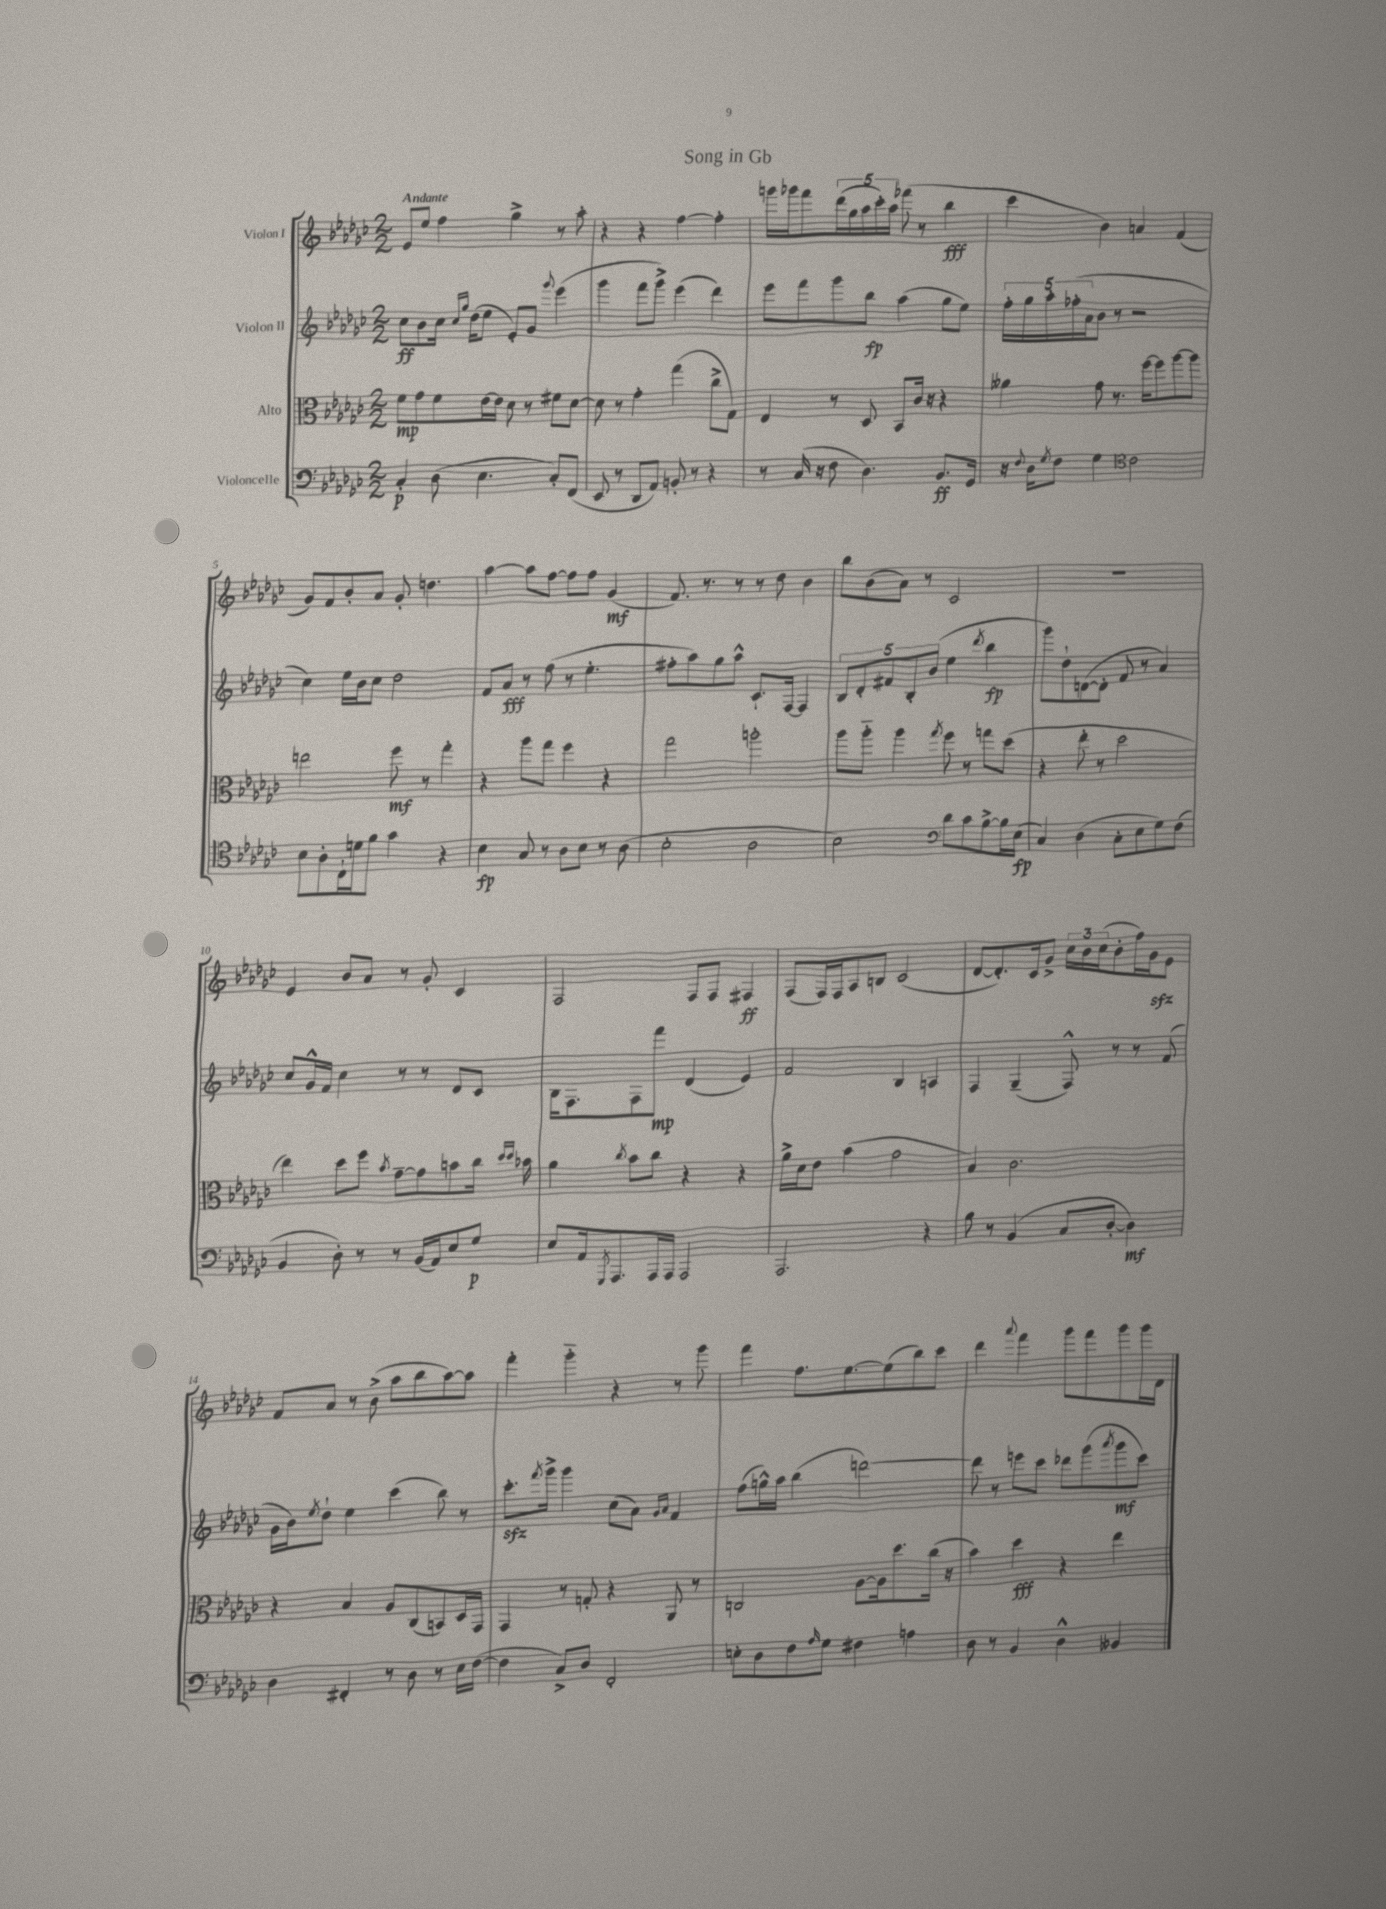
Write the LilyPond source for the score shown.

\header { title = "Song in Gb" }
<<
\new StaffGroup <<
\new Staff = "s0" \with { instrumentName = "Violon I" } {
    \clef treble \key ges \major \numericTimeSignature \time 2/2 \tempo "Andante"
    ees'8 ees''8 f''4 ges''4-> r8 aes''8-. |
    r4 r4 f''4~ f''4-. |
    g'''16 ges'''16 f'''8 \tuplet 5/4 { des'''16( ges''16 aes''16 ces'''16-.) aes''16 } fes'''8( r8 bes''4\fff |
    ces'''4 bes'4) a'4 f'4( |
    ges'8) f'8 bes'8-. aes'8 ges'8-. d''4. |
    aes''4~ aes''8 f''8~ f''8 f''8 ges'4\mf( |
    f'8.) r8. r8 r8 des''8 bes'4 |
    bes''8 bes'8( aes'8) r8 ces'2 |
    R1 |
    ees'4 bes'8 aes'8 r8 ges'8-. ces'4 |
    f2 f8 f8 fis4\ff |
    f8( f16) f16 aes8 b8 ces'2( |
    des'8~ des'8.-.) ces'16 ges'8-> \tuplet 3/2 { ces''16 bes'16 ces''16( } bes'8-. f''16) ges'16\sfz ees'8 |
    f'8 aes'8 r8 bes'8->( aes''8 bes''8 aes''8~) aes''8 |
    f'''4-. ges'''4-_ r4 r8 ges'''8 |
    f'''4 f''8. ees''8.~ ees''8( bes''8) ces'''8 |
    des'''4 \appoggiatura { aes'''8 } f'''4 ges'''8 f'''8 ges'''8 ges'''16 des'16 \bar "|." |
}
\new Staff = "s1" \with { instrumentName = "Violon II" } {
    \clef treble \key ges \major \numericTimeSignature \time 2/2
    ces''8\ff bes'8 ces''16 \grace { ces''16 ges''16 } des''16( ees''8 ees'8-.) ges'8 \appoggiatura { ges'''8 } ees'''4( |
    ges'''4 f'''8 ges'''8->) ees'''4( des'''4) |
    ees'''8 f'''8 ges'''8 bes''8\fp aes''4( ges''8 ees''8) |
    \tuplet 5/4 { f''16-. ges''16 aes''16-. fes''16-.( aes'16 } bes'8 r8 r2 |
    ces''4) ees''16 bes'16 ces''8 des''2 |
    f'8 aes'8\fff r8 f''8( r8 ees''4.-. |
    fis''8-. aes''8) ges''8 aes''8-^ ces'8.-! f16~ f4 |
    \tuplet 5/4 { bes8 des'8-. fis'8 bes8-. bes'8( } ees''4 \acciaccatura { des'''8 } bes''4\fp |
    ges'''8) des''8-! d'8~( d'8-. f'8 r8 aes'4) |
    ces''8 ges'16-^ f'16 ces''4 r8 r8 des'8 ces'8 |
    bes16 f8. f8 f'''8\mp des'4( ees'4) |
    f'2 bes4 a4 |
    f4 ges4--( f8-^) r8 r8 f'8( |
    ges'16 bes'16) \acciaccatura { ees''8 } des''8-! ees''4 ces'''4( bes''8) r8 |
    ces'''8.-.\sfz \acciaccatura { f'''8 } ges'''16-> ges'''4 ces''8( aes'8) \grace { ges'16 aes'16 } f'4 |
    f''8( g''16-^) aes''16 bes''4( d'''2~) |
    d'''8 r8 e'''8 ces'''8 des'''8 ges'''8( \acciaccatura { aes'''8 } ges'''8\mf ces'''8) \bar "|." |
}
\new Staff = "s2" \with { instrumentName = "Alto" } {
    \clef alto \key ges \major \numericTimeSignature \time 2/2
    f'8\mp ges'8 f'8 ees'16~ ees'16 des'8 r8 fis'8 des'8~ |
    des'8 r8 ges'4-. ges''4( ces''8-> ges8) |
    ees4 r8 des8 bes,8 ces'16 r16 r4 |
    aeses'4 ges'8 r8. f''16~ f''8 aes''8~ aes''8 |
    e''2 f''8\mf r8 ges''4-. |
    r4 aes''8 ges''8 f''4 r4 |
    ges''2 a''2-. |
    aes''8 aes''8-_ aes''4 \acciaccatura { ges''8 } f''8 r8 g''8 des''8( |
    r4 ees''8-. r8 des''2 |
    ees''4) des''8 f''8 \acciaccatura { bes'8 } ges'8~-- ges'8 b'8 ces''16 \grace { des''16 des''16 } bes'16 |
    aes'4 \acciaccatura { ces''8 } bes'8 ces''8 r4 r4 |
    aes'16-> des'16 ees'8 bes'4( ges'2 |
    bes4) ces'2. |
    r4 bes4 aes8 ces8( b,8) des16 ges,16 |
    ges,4 r8 g8-. r4 aes,8 r8 |
    c2 aes8~ aes16 des''8. ces''16( r16 |
    bes'4) des''4\fff r4 ees''4 \bar "|." |
}
\new Staff = "s3" \with { instrumentName = "Violoncelle" } {
    \clef bass \key ges \major \numericTimeSignature \time 2/2
    ces4-.\p des8( ees4. ces8-.) f,8( |
    ees,8 r8 des,8 aes,8) b,8-. r8 r4 |
    r8 ces16( r16 f8 des4.) bes,8.\ff ges,16 |
    r16 \appoggiatura { f8 } des16 \acciaccatura { ges8 } f8 ges4 \clef tenor ces'2 |
    bes8 aes8-. ces16-! d'16 f'8 ges'4 r4 |
    bes4\fp ges8 r8 aes8 bes8 r8 aes8( |
    bes2-. aes2 |
    bes2) \clef bass des'8 ces'8 bes8~-> bes16 ees16\fp( |
    ces4) des4( ces8-. ees8 ges8) f8( |
    bes,4 des8-.) r8 r8 bes,16( aes,16) ees8 ges8\p |
    ees8 aes,16 \acciaccatura { ges,,8 } aes,,8. aes,,16 aes,,16 aes,,2 |
    aes,,2. r4 |
    bes8 r8 bes,4( ces8 des8~-. des4\mf) |
    des4 fis,4-. r8 des8 r8 ees16 f16~( |
    f4 ces8->) des8 f,2-. |
    e8-. des8 f8 \grace { aes16 } ges8 fis4 a4 |
    des8 r8 bes,4 des4-^ beses,4 \bar "|." |
}
>>
>>
